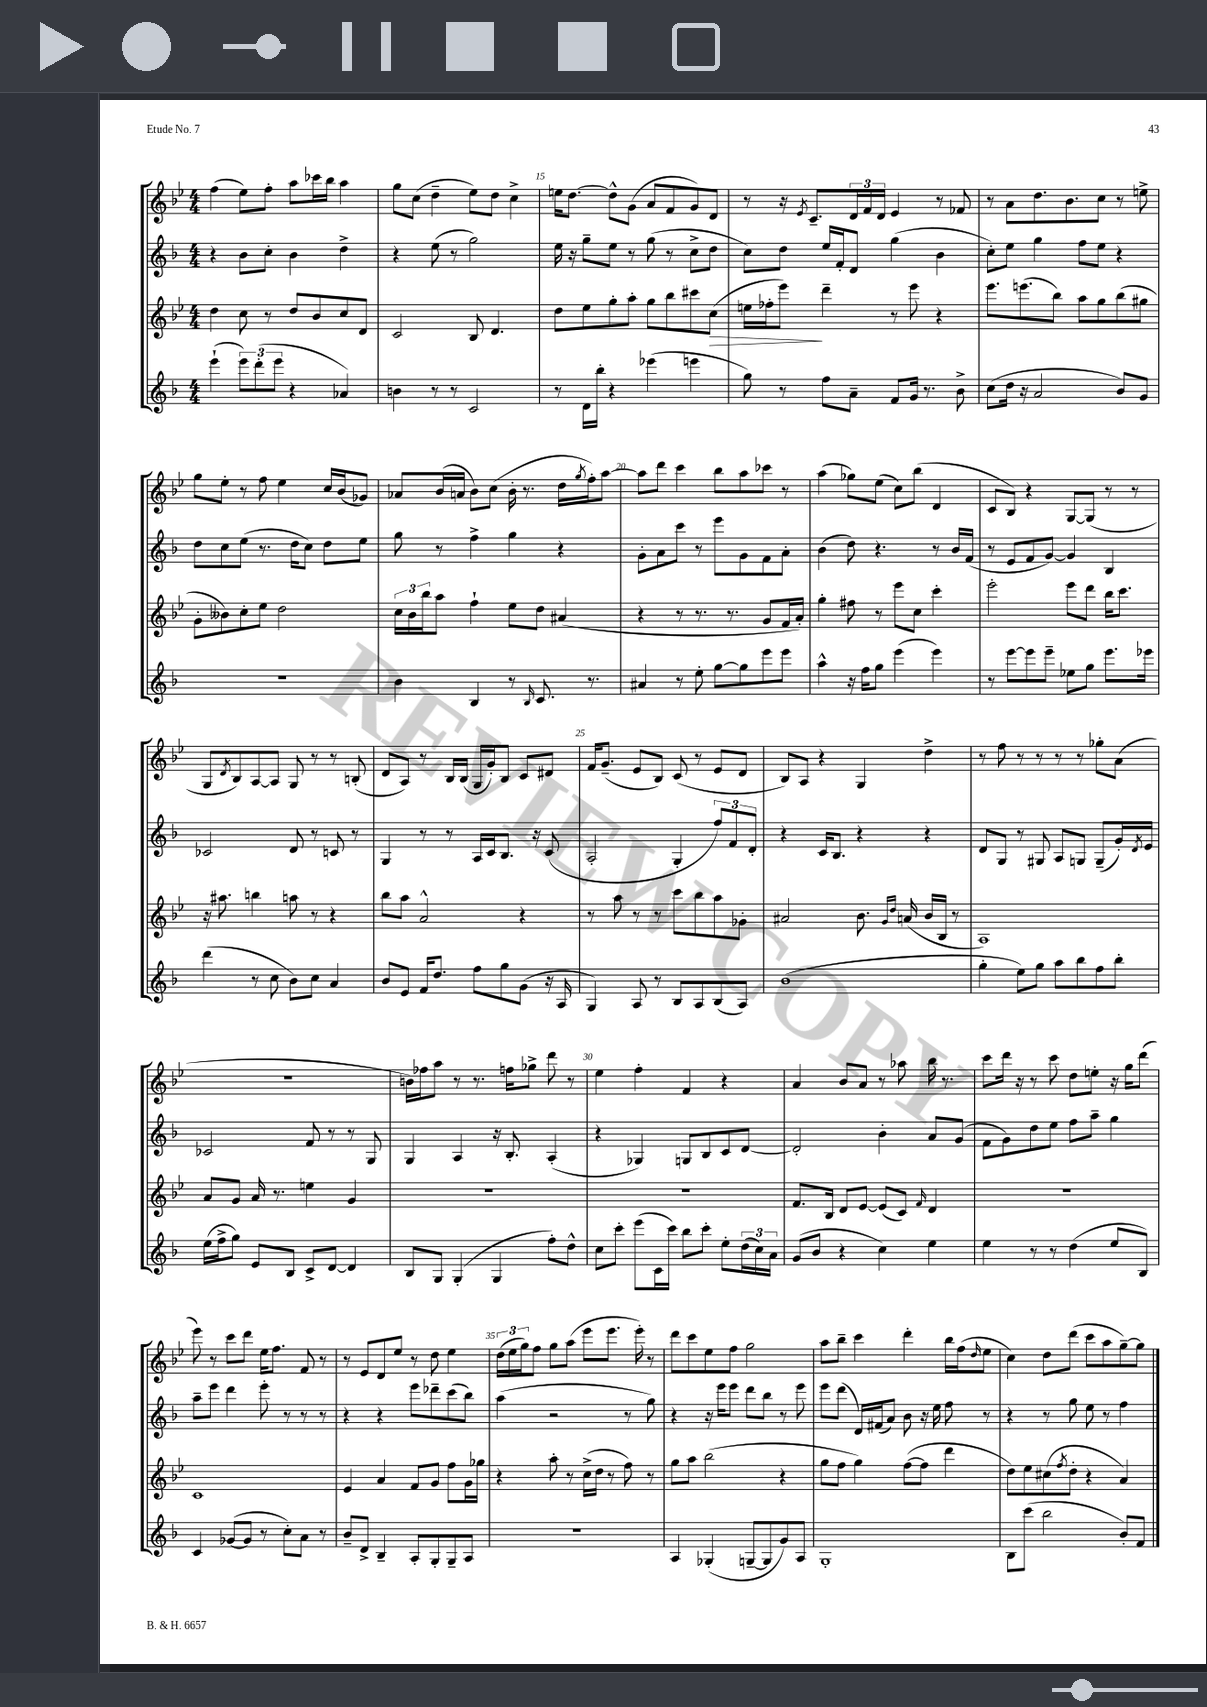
<<
\new StaffGroup <<
\new Staff = "s0" {
    \clef treble \key bes \major \numericTimeSignature \time 4/4
    f''4( ees''8) f''8-. a''8 ces'''16 bes''16 a''4 |
    g''8 c''8( d''4-- ees''8) d''8 c''4-> |
    e''16 d''8.~ d''8-^ g'8( a'8 f'8 g'8) d'8 |
    r8 r16 \acciaccatura { ees'8 } c'8.-- \tuplet 3/2 { d'16 f'16 d'16 } ees'4 r8 fes'8 |
    r8 a'8 d''8. bes'8. c''8 r8 e''8-> |
    g''8 ees''8-. r8 f''8 ees''4 c''16 bes'16( ges'8) |
    aes'8 bes'16( a'16 bes'8) c''8( bes'16-. r8. d''16 \acciaccatura { g''8 } f''16-.) a''8~ |
    a''8 d'''8 c'''4 bes''8 a''8 ces'''8 r8 |
    a''4( ges''8) ees''8( c''8) bes''8( d'4 |
    c'8 bes8) r4 g8~ g8( r8 r8 |
    g8 \acciaccatura { d'8 } bes8) a8~ a8 g8 r8 r8 b8-.( |
    d'8 a8) r8 bes16 bes16( g16 g'16-.) bes8 c'8 dis'8 |
    f'16 g'8.--( ees'8 bes8) c'8( r8 ees'8 d'8 |
    bes8) a8 r4 g4 d''4-> |
    r8 f''8 r8 r8 r8 r8 ges''8-. a'8( |
    R1 |
    b'16) fes''16 a''8 r8 r8. f''16 ges''8-> d'''8 r8 |
    ees''4 f''4-. f'4 r4 |
    a'4 bes'8 a'8 r8 aes''8 bes''16 r8. |
    c'''8 d'''16 r16 r8 c'''8 d''8 e''8-. r16 g''16 d'''8( |
    ees'''8) r8 c'''8 d'''8 ees''16 f''8. f'8 r8 |
    r8 ees'8 d'8 ees''8 r8 d''8 ees''4 |
    \tuplet 3/2 { d''16( ees''16 g''16) } f''8 g''8 a''8( ees'''8 ees'''8. ees'''16-.) r8 |
    d'''8 c'''8 ees''8 f''8 g''2 |
    a''8 bes''8-- c'''4 d'''4-. bes''16 f''16( \grace { d''16 } ees''8 |
    c''4) d''8 d'''8( c'''8 a''8 g''8~--) g''8 \bar "|." |
}
\new Staff = "s1" {
    \clef treble \key f \major \numericTimeSignature \time 4/4
    r4 bes'8 c''8-. bes'4 d''4-> |
    r4 e''8( r8 g''2) |
    e''16 r16 g''8-- e''8 r8 g''8( r8 c''8-> d''8 |
    c''8) d''8 e''16 f'16-. d'8 g''4( bes'4 |
    c''8-.) e''8 g''4 f''8 e''8 r4 |
    d''8 c''8 e''8( r8. d''16 c''8) d''8 e''8 |
    g''8 r8 f''4-> g''4 r4 |
    g'8-. a'8 c'''8 r8 e'''8 g'8 f'8 a'8-. |
    bes'4( d''8) r4. r8 bes'16 f'16( |
    r8 e'8 f'8 g'8~) g'4 bes4 |
    ces'2 d'8 r8 c'8 r8 |
    g4 r8 r8 a16 c'16 bes8. r16 c'8( |
    a2-. g4-. \tuplet 3/2 { f''8) f'8 d'8-. } |
    r4 c'16 bes8. r4 r4 |
    d'8 g8 r8 gis8 a8 g8 g8--( g'16-.) \acciaccatura { d'8 } e'16 |
    ces'2 f'8 r8 r8 g8 |
    g4 a4 r16 bes8.-. a4-.( |
    r4 ges4) g8 bes8 c'8 d'8~ |
    d'2-. bes'4-. a'8 g'8( |
    f'8 g'8) d''8 e''8 f''8 a''8-- g''4 |
    a''8-- e'''8 d'''4 e'''8-. r8 r8 r8 |
    r4 r4 e'''8 des'''8-- c'''8( bes''8) |
    a''4( r2 r8 g''8) |
    r4 r16 e'''16 e'''8 d'''8 bes''8 r8 e'''8 |
    e'''8 d'''8( d'16) fis'16( a'8) bes'8 r16 e''16 f''8 r8 |
    r4 r8 g''8 e''8 r8 f''4 \bar "|." |
}
\new Staff = "s2" {
    \clef treble \key bes \major \numericTimeSignature \time 4/4
    d''4 c''8 r8 d''8 bes'8 c''8 d'8 |
    c'2 bes8 d'4. |
    d''8 ees''8 g''8-. a''8-. g''8 bes''8 cis'''8 c''8\>( |
    e''16 fes''16-. ees'''8\!) d'''4-- r8 ees'''8 r4 |
    ees'''8. e'''8.( bes''8) a''8 g''8 bes''8( gis''8 |
    g'8-. beses'8) c''8-. ees''8 d''2 |
    \tuplet 3/2 { c''16 bes'16 bes''16 } a''8 f''4-! ees''8 d''8 ais'4( |
    r4 r8 r8. r8. g'8 f'16 a'16-.) |
    g''4-. fis''8 r8 ees'''8 c''8 c'''4-. |
    ees'''2-. ees'''8 d'''8 bes''16 c'''8. |
    r16 ais''8. b''4 a''8 r8 r4 |
    bes''8 a''8 a'2-^ r4 |
    r8 a''8 r8 r8 c'''8 bes''8 a''8 ges'8-. |
    ais'2 bes'8. \grace { g'16 d''16 } a'16( bes'16 bes16 r8 |
    a1) |
    a'8 g'8 a'16 r8. e''4 g'4 |
    R1 |
    r1 |
    f'8. bes16 d'8 ees'8~ ees'8( c'8) \grace { f'16 } d'4 |
    R1 |
    c'1 |
    ees'4 a'4 f'8 g'8 f''8 g'16 ges''16 |
    r4 a''8-. r8 c''16->( d''16 r8 f''8) r8 |
    g''8 a''8 bes''2( r4 |
    g''8 f''8 g''4) f''8~( f''8 d'''4 |
    d''8) ees''8 cis''8( \acciaccatura { f''8 } d''8-. r4 a'4) \bar "|." |
}
\new Staff = "s3" {
    \clef treble \key f \major \numericTimeSignature \time 4/4
    e'''4-!( \tuplet 3/2 { e'''8) d'''8-.( e'''8 } r4 aes'4) |
    b'4 r8 r8 c'2 |
    r8 d'16 bes''16-. r4 ees'''4( e'''4 |
    g''8) r8 f''8 a'8-- f'8 g'16 r8. bes'8-> |
    c''8( d''16 r16 a'2 bes'8) g'8 |
    R1 |
    bes'4 bes4 r8 \grace { bes16 } c'8. r8. |
    ais'4 r8 e''8-. g''8~ g''8 e'''8 e'''8 |
    a''4-^ r16 f''16 g''8 e'''4( e'''4) |
    r8 e'''8~ e'''8 e'''8-- ees''8 g''8 e'''8. ees'''16 |
    d'''4( r8 c''8 bes'8) c''8 a'4 |
    bes'8 e'8 f'16 d''8. f''8 g''8 g'8( r16 a16 |
    g4) a8 r8 bes8 a8 bes8( a8) |
    bes'1( |
    g''4-. e''8) g''8 a''8 bes''8 f''8 bes''8-. |
    e''16( f''16-> g''8) e'8 bes8 c'8-> d'8~ d'4 |
    bes8 g8 g4-.( g4 f''8-.) d''8-^ |
    c''8 c'''8-. e'''8( c'16 c'''16) bes''8 c'''8-. e''8-. \tuplet 3/2 { d''16( c''16) a'16 } |
    g'8( bes'8 r4 c''4) e''4 |
    e''4 r8 r8 d''4( e''8 bes8) |
    c'4 ges'8~( ges'8 r8 c''8-.) a'8 r8 |
    bes'8-- d'8-> bes4-- a8-. g8-. g8-- a8 |
    R1 |
    a4 ges4-.( g8~-- g8 g'8) a8 |
    g1-. |
    bes8 c'''8( bes''2 bes'8-.) f'8 \bar "|." |
}
>>
>>
\layout { \context { \Score currentBarNumber = #13 \override BarNumber.break-visibility = ##(#f #t #t) barNumberVisibility = #(every-nth-bar-number-visible 5) } }
